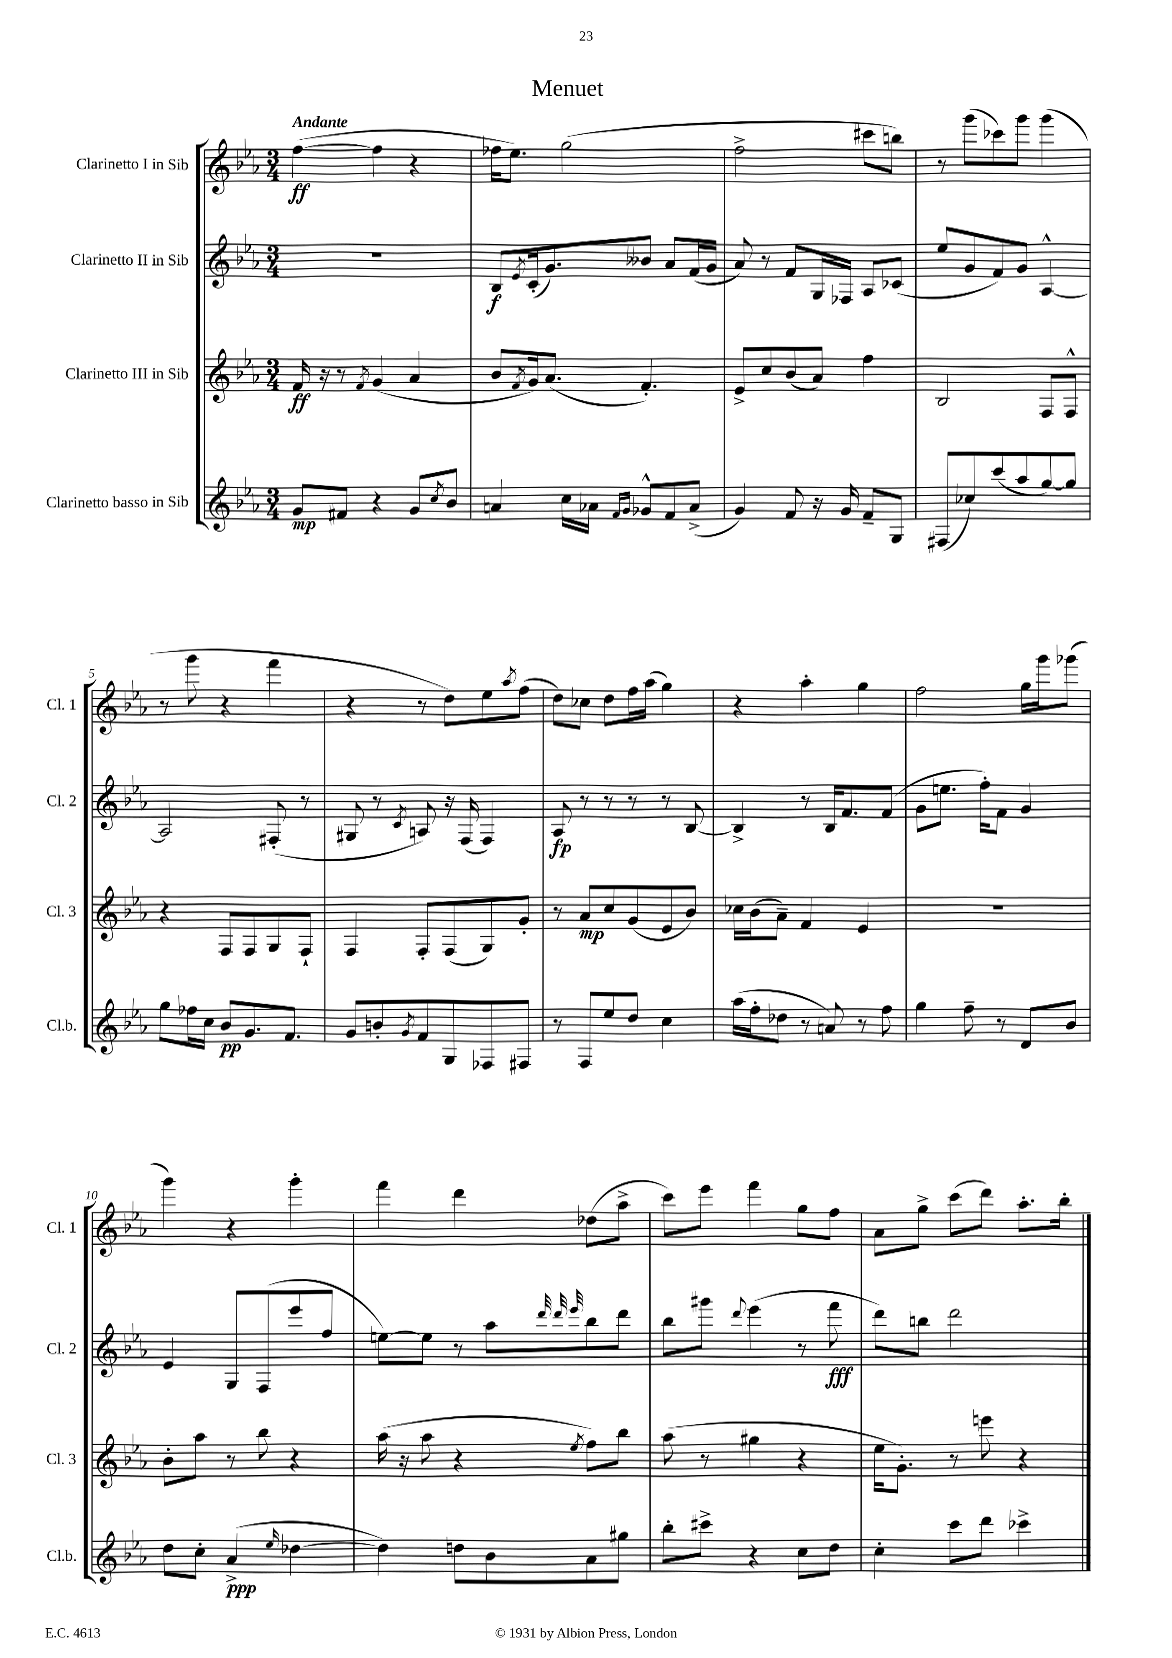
\header { title = "Menuet" }
<<
\new StaffGroup <<
\new Staff = "s0" \with { instrumentName = "Clarinetto I in Sib" shortInstrumentName = "Cl. 1" } {
    \clef treble \key ees \major \numericTimeSignature \time 3/4 \tempo "Andante"
    f''4~\ff( f''4 r4 |
    fes''16 ees''8.) g''2( |
    f''2-> cis'''8 b''8) |
    r8 g'''8( ces'''8) g'''8 g'''4( |
    r8 g'''8 r4 f'''4 |
    r4 r8 d''8) ees''8 \acciaccatura { aes''8 } f''8( |
    d''8) ces''8 d''8 f''16 aes''16( g''4) |
    r4 aes''4-. g''4 |
    f''2 g''16 g'''16 ges'''8( |
    g'''4) r4 g'''4-. |
    f'''4 d'''4 des''8( aes''8-> |
    c'''8) ees'''8 f'''4 g''8 f''8 |
    aes'8 g''8-> c'''8( d'''8) aes''8.-. bes''16-. \bar "|." |
}
\new Staff = "s1" \with { instrumentName = "Clarinetto II in Sib" shortInstrumentName = "Cl. 2" } {
    \clef treble \key ees \major \numericTimeSignature \time 3/4
    r2. |
    bes8\f \acciaccatura { ees'8 } c'16-.( g'8.) beses'8 aes'8 f'16( g'16 |
    aes'8) r8 f'8 g16 fes16 aes8 ces'8( |
    ees''8 g'8 f'8) g'8 aes4~-^ |
    aes2 fis8-.( r8 |
    gis8 r8 \acciaccatura { c'8 } a8) r16 f16( f4) |
    aes8\fp r8 r8 r8 r8 bes8~ |
    bes4-> r8 bes16 f'8. f'8( |
    g'8 e''8. f''16-.) f'8 g'4 |
    ees'4 g8 f8( ees'''8 f''8 |
    e''8~) e''8 r8 aes''8 \grace { d'''32 d'''32 ees'''32 } bes''8 d'''8 |
    bes''8 gis'''8 \appoggiatura { d'''8 } ees'''4( r8 f'''8\fff |
    d'''8) b''8 d'''2 \bar "|." |
}
\new Staff = "s2" \with { instrumentName = "Clarinetto III in Sib" shortInstrumentName = "Cl. 3" } {
    \clef treble \key ees \major \numericTimeSignature \time 3/4
    f'16\ff r16 r8 \acciaccatura { f'8 } g'4( aes'4 |
    bes'8 \acciaccatura { f'8 } g'16) aes'8.( f'4.-.) |
    ees'8-> c''8 bes'8( aes'8) f''4 |
    bes2 f8 f8-^ |
    r4 f8 f8 g8 f8-! |
    f4 f8-. f8( g8) g'8-. |
    r8 aes'8\mp c''8 g'8( ees'8 bes'8) |
    ces''16 bes'16( aes'8--) f'4 ees'4 |
    R2. |
    bes'8-. aes''8 r8 bes''8 r4 |
    aes''16( r16 aes''8 r4 \acciaccatura { ees''8 } f''8) bes''8 |
    aes''8( r8 gis''4 r4 |
    ees''16 g'8.-.) r8 e'''8 r4 \bar "|." |
}
\new Staff = "s3" \with { instrumentName = "Clarinetto basso in Sib" shortInstrumentName = "Cl.b." } {
    \clef treble \key ees \major \numericTimeSignature \time 3/4
    g'8\mp fis'8 r4 g'8 \acciaccatura { c''8 } bes'8 |
    a'4 c''16 aes'16 \grace { f'16 g'16 } ges'8-^ f'8 aes'8->( |
    g'4) f'8 r16 g'16 f'8-- g8 |
    fis8( ces''8) c'''8( aes''8 g''8~) g''8 |
    g''8 fes''16 c''16 bes'8\pp g'8. f'8. |
    g'8 b'8-. \acciaccatura { g'8 } f'8 g8 fes8 fis8 |
    r8 f8 ees''8 d''8 c''4 |
    aes''16( f''16-. des''8 r8 a'8) r8 f''8 |
    g''4 f''8-- r8 d'8 bes'8 |
    d''8 c''8-. aes'4->\ppp( \grace { ees''16 } des''4~ |
    des''4) d''8 bes'8 aes'8 gis''8 |
    bes''8-. cis'''8-> r4 c''8 d''8 |
    c''4-. c'''8 d'''8 ces'''4-> \bar "|." |
}
>>
>>
